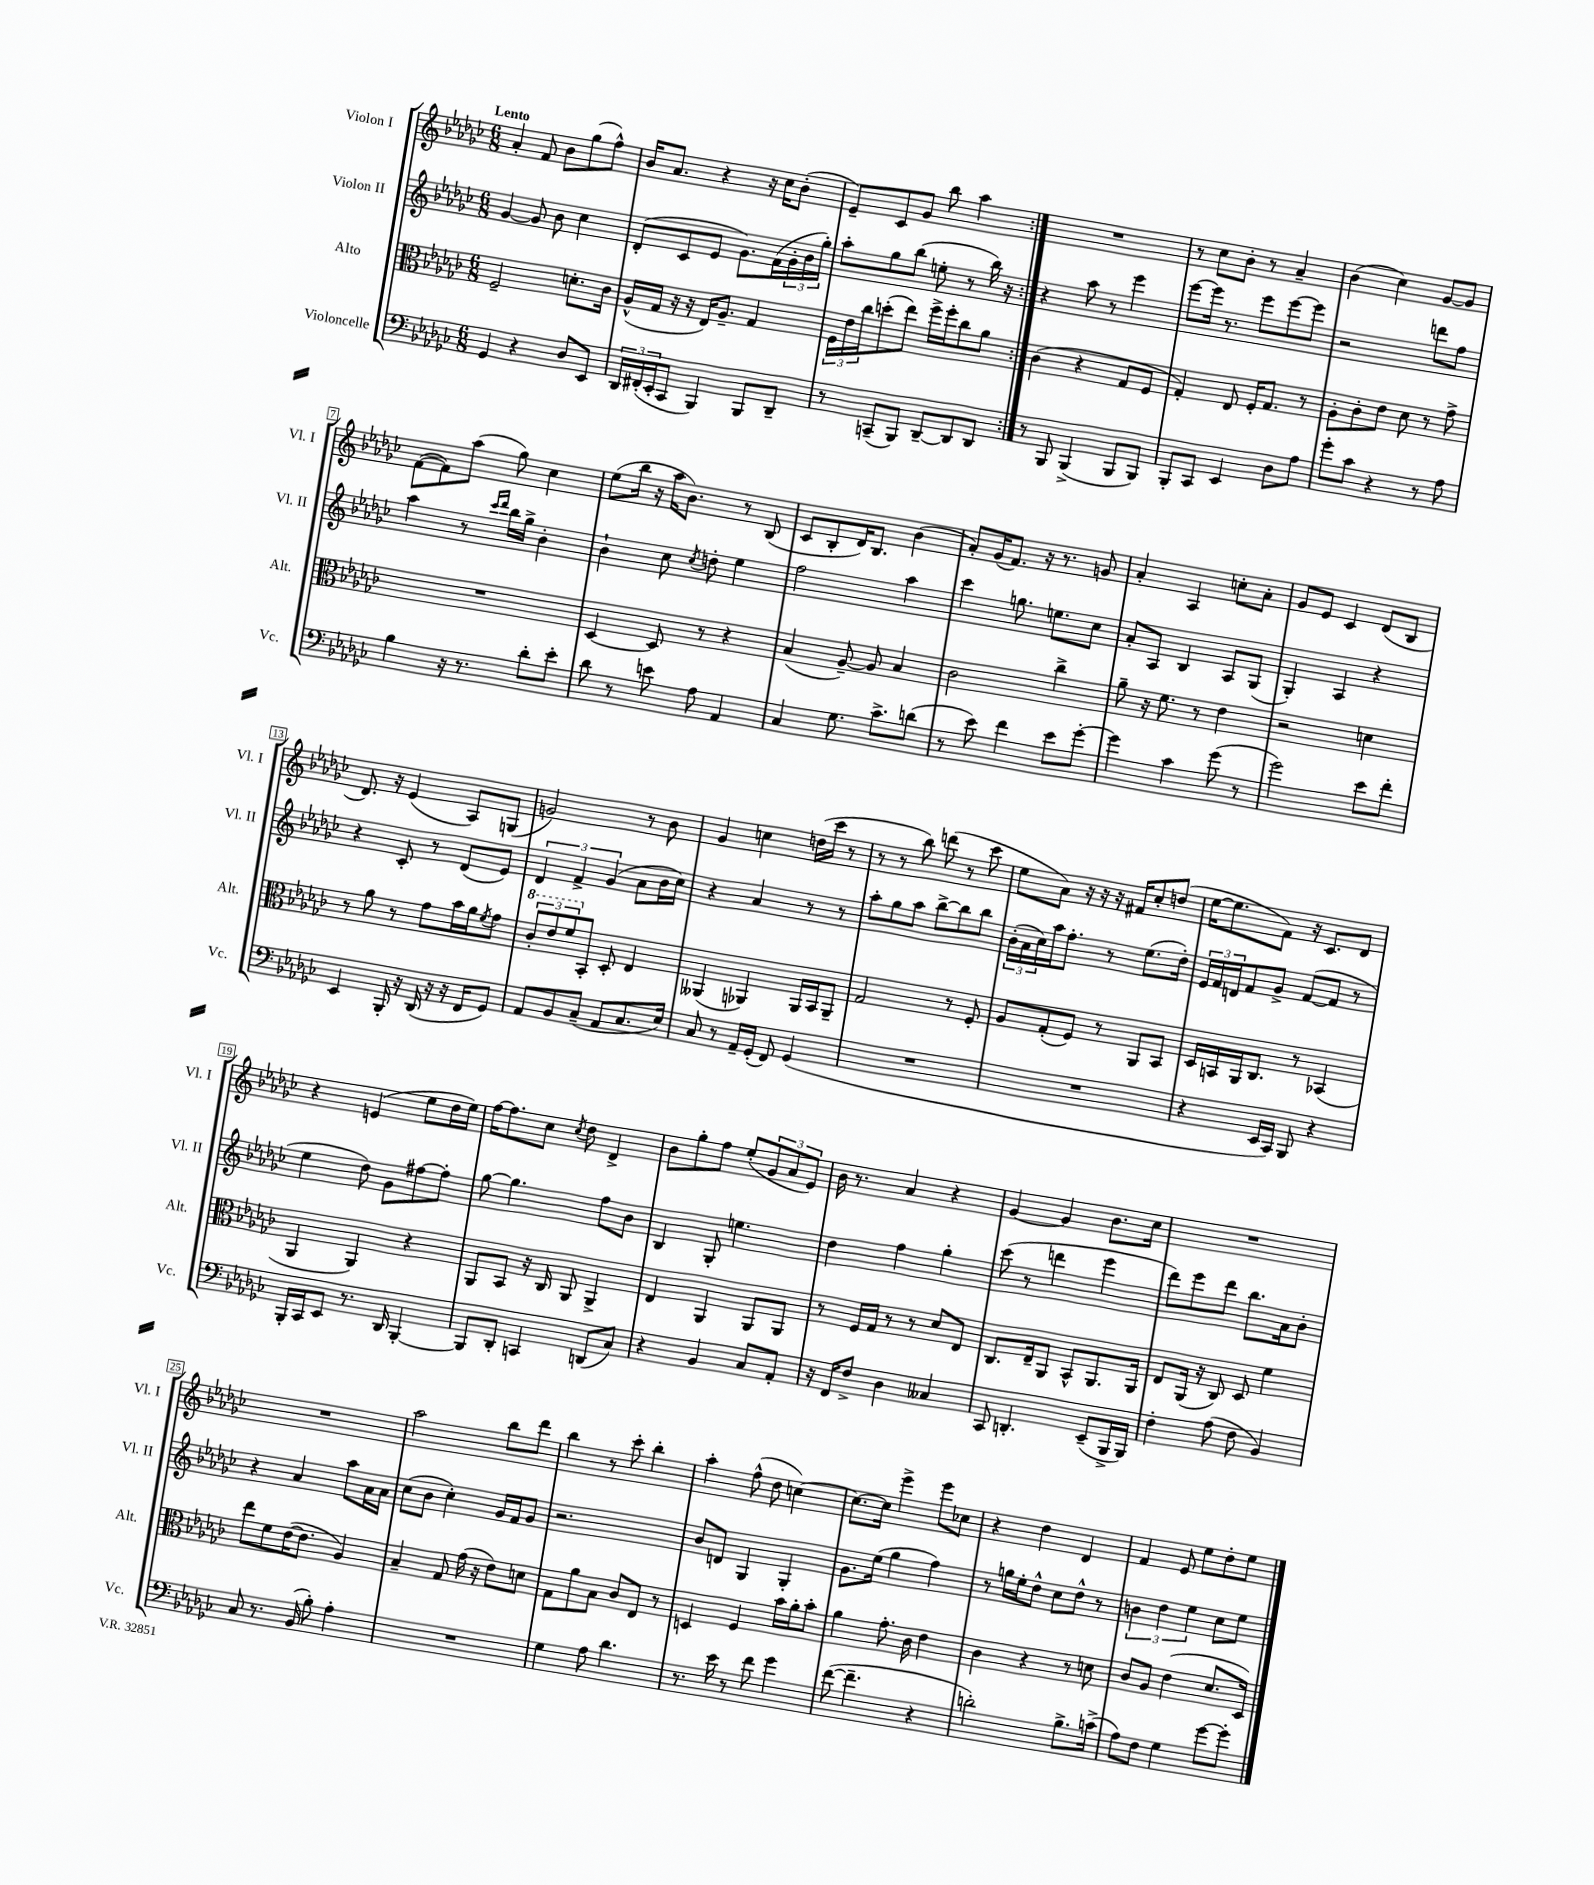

**kern	**kern	**kern	**kern
*staff4	*staff3	*staff2	*staff1
*clefF4	*clefC3	*clefG2	*clefG2
*k[b-e-a-d-g-c-]	*k[b-e-a-d-g-c-]	*k[b-e-a-d-g-c-]	*k[b-e-a-d-g-c-]
*M6/8	*M6/8	*M6/8	*M6/8
4GG-	2F~	[4g-	4a-'
4r	.	8g-]	8f
.	.	8b-	8b-
8D-	8.d'	4cc-	(8gg-
8EE-	.	.	8ff^^)
.	16c-	.	.
=	=	=	=
24DD-	(16A-^^	(8d-'	16b-
(24FF#'	.	.	.
.	16G-	.	8.a-
24EE-'	.	.	.
8CC-	16r	8c-	.
.	16r	.	.
4BBB-)	16E-)	8e-	4r
.	8.A-~	.	.
.	.	8.g-)	.
8BBB-	4G-	.	16r
.	.	(16f	16cc-
8DD-~	.	24g-'	(8b-'
.	.	24b-	.
.	.	24gg-')	.
=	=	=	=
8r	24F	8aa-'	8e-~)
.	24e-	.	.
.	24cc-	.	.
(8CC~	(8dd'	8gg-	8c-
8BBB-)	8ee-)	(8bb-	8g-
[8DD-~	16ff^	8ee'	8bb-
.	16ff'	.	.
8DD-]	8cc-	8r	4aa-
8DD-	8a-	16bb-)	.
.	.	16r	.
=:|!	=:|!	=:|!	=:|!
8r	(4c-	4r	2.r
8BBB-	.	.	.
(4BBB-^	4r	8aa-	.
.	.	8r	.
8BBB-	8G-	4eee-	.
8BBB-)	8F	.	.
=	=	=	=
8BBB-'	4G-')	[8eee-	8r
8CC-	.	16eee-]	8cc-
.	.	8.r	.
4EE-	8E-	.	8b-'
.	16F'	8eee-	8r
.	8.G-	.	.
8D-	.	[8eee-	4a-~
8A-	8r	8eee-]	.
=	=	=	=
8g-'	8A-'	2r	(4b-
8c-	8c-'	.	.
4r	8e-	.	4cc-)
.	8d-	.	.
8r	8r	8ddd	[8g-
8A-	8g-^	8ff	8g-]
=	=	=	=
4B-	2.r	4aa-	([8f
.	.	.	8f])
16r	.	8r	(8aa-
8.r	.	.	.
.	.	16qqccc-	.
.	.	16qqddd-	.
.	.	16bb-	8gg-)
.	.	16gg-^	.
8d-'	.	4b-'	4cc-
8e-'	.	.	.
=	=	=	=
8d-	[4D-	4b-`	(8ee-
8r	.	.	16bb-
.	.	.	16r
8e	8D-]	8cc-	16aa-
.	.	.	8.b-)
.	.	8qcc-	.
8A-	8r	8dd'	.
4AA-	4r	4ee-	8r
.	.	.	(8B-
=	=	=	=
4C-	(4B-	2ff	8c-
.	.	.	8B-'
8.G-	[8A-~)	.	16d-)
.	.	.	8.B-
.	8A-]	.	.
8.c-^	.	.	.
.	4B-	4aa-	(4b-
(8d	.	.	.
=	=	=	=
8r	2c-	4ccc-	8a-')
8e-)	.	.	(16g-
.	.	.	8.f)
4f	.	8.gg	.
.	.	.	16r
.	.	8.ee	8.r
8e-	4cc-^	.	.
[8g-'	.	8cc-	8g
=	=	=	=
4g-]	8a-~	8a-'	4a-'
.	16r	8A-	.
.	8.f	.	.
4c-	.	4B-	4A-
.	8r	.	.
(8g-	4e-	8A-	8cc'
8r	.	(8G-	8a-'
=	=	=	=
2g-)	2r	4G-')	8g-
.	.	.	8e-
.	.	4A-	4c-
8e-	4d	4r	(8d-
8f'	.	.	8B-
=	=	=	=
4EE-	8r	4r	8.d-)
.	8a-	.	.
.	.	.	16r
16BBB-'	8r	8c-'	(4e-
16r	.	.	.
(16DD-	8g-	8r	.
16r	.	.	.
16r	16b-	(8d-	8A-)
16FF	16a-	.	.
.	8qf	.	.
8GG-)	8g-	8e-)	(8G
=	=	=	=
8AA-	12cc-'	6d-	2g)
.	12ee-	.	.
8BB-	.	.	.
.	12ff	6f^	.
(8C-~	8BB-'	.	.
.	.	(6g-	.
8AA-	8D-'	.	.
8.C-	4E-	8a-	8r
.	.	16b-	8b-
16E-)	.	16cc-)	.
=	=	=	=
8C-	(4AA--	4r	4g-
8r	.	.	.
16AA-~	4AA-)	4a-	4cc
(16GG-'	.	.	.
8FF)	.	.	.
(4GG-	16AA-	8r	(16dd
.	16BB-	.	16ccc-
.	8AA-~	8r	8r
=	=	=	=
2.r	2G-	8aa-'	8r
.	.	8gg-	8r
.	.	8aa-	8bb-)
.	.	[8bb-^	(8ddd
.	8r	8bb-]	8r
.	8F'	8bb-	8ccc-
=	=	=	=
2.r	8A-	(24b-'	8ee-
.	.	24a-	.
.	.	24cc-)	.
.	(8G-'	16aa-	8a-)
.	.	8.ff'	.
.	8F)	.	16r
.	.	.	16r
.	8r	8r	16r
.	.	.	16f#
.	8AA-	(8.ee-	8cc-'
.	8BB-	.	(8dd
.	.	16dd-')	.
=	=	=	=
4r	16D-	24e-	[16ee-
.	.	24f	.
.	16BB	.	8.ee-]
.	.	24d	.
.	16AA-	8f	.
.	8.C-	.	.
16EE-	.	8g-^	8f)
16CC-)	.	.	.
8BBB-	8r	([8f	16r
.	.	.	8.c-
4r	(4BB-	8f]	.
.	.	8r	8d-
=	=	=	=
16BBB-'	4AA-	4ee-	4r
16CC-	.	.	.
8EE-	.	.	.
8.r	4AA-)	8dd-)	(4e
.	.	8g-	.
16DD-	.	.	.
[4BBB-'	4r	[8ff#	8ee-
.	.	8ff#']	16dd-
.	.	.	16ee-)
=	=	=	=
8BBB-]	8AA-	[8gg-	[16ff
.	.	.	8.ff]
8DD-'	8BB-	4.gg-]	.
4CC	16r	.	8cc-
.	16C-	.	.
.	.	.	8qcc-
.	8AA-	.	8dd-
(8DD	4AA-^	8ff	4d-^
8C-)	.	8b-	.
=	=	=	=
4r	4E-	4B-	8b-
.	.	.	8gg-'
4BB-	4AA-	8G-'	8ff
.	.	4.ee	(8ee-'
8C-	8AA-	.	12g-
.	.	.	12a-
8AA-'	8AA-	.	.
.	.	.	12e-)
=	=	=	=
16r	8r	4dd-	16b-
16FF	.	.	8.r
8F^	16F	.	.
.	16G-	.	.
4D-	8r	4ff	4a-
.	8r	.	.
4C--	8d-	4gg-'	4r
.	8E-	.	.
=	=	=	=
8CC-	8.C-	(8ccc-	[4g-
4.DD'	.	8r	.
.	16E-~	.	.
.	8AA-	4ddd	4g-]
.	8BB-^^	.	.
(8EE-~	8.AA-	4eee-	8.b-
16BBB-^	.	.	.
16BBB-)	16AA-	.	16cc-
=	=	=	=
4F'	8E-	8ddd-)	2.r
.	(16AA-	8eee-	.
.	16r	.	.
(8A-	8C-)	8ddd-	.
8F	8D-	8.bb-	.
4BB-)	4f	.	.
.	.	16a-	.
.	.	8b-'	.
=	=	=	=
8C-	8ee-	4r	2.r
8.r	8f	.	.
.	([16e-	4a-	.
(16BB-	8.e-]	.	.
8B-')	.	.	.
4A-'	4A-)	8aa-	.
.	.	16a-	.
.	.	16a-	.
=	=	=	=
2.r	4B-~	(8cc-	2aa-
.	.	8b-	.
.	8G-	4cc-')	.
.	(16g-	.	.
.	16r	.	.
.	8e-)	16g-	8bb-
.	.	16f	.
.	8d	8g-	8ddd-
=	=	=	=
4G-	8G-	2.r	4bb-
.	8a-	.	.
8A-	8B-	.	8r
4.d-	8c-	.	8ccc-'
.	8E-	.	4bb-'
.	8r	.	.
=	=	=	=
8.r	4D	8b-	4aa-'
.	.	8d	.
16e-	.	.	.
8r	4F	4G-	(8ff^^
8f	.	.	8dd-
4g-	16b-	4G-'	[4cc)
.	16a-'	.	.
.	8b-'	.	.
=	=	=	=
([8f	4a-	8.g-	8.cc_
4.f~]	.	.	.
.	.	(16ee-	16cc]
.	8.g-'	4gg-	4eee-^
.	16c-	.	.
4r	4e-	4ff)	8eee-
.	.	.	8cc-
=	=	=	=
2d')	4c-	8r	4r
.	.	16gg	.
.	.	16ee-'	.
.	4r	8dd-^^	4dd-
.	.	8cc-	.
8.B-^	8r	8dd-^^	4d-
.	8d	8r	.
(16c^	.	.	.
=	=	=	=
8A-)	8c-	6b	4f
8F	8A-	.	.
.	.	6dd-	.
4G-	(4e-	.	8e-
.	.	6ee-	.
.	.	.	8ee-
[8g-	8.d-	8cc-	8dd-'
8g-']	.	8ee-	8ee-
.	16D-)	.	.
==	==	==	==
*-	*-	*-	*-
